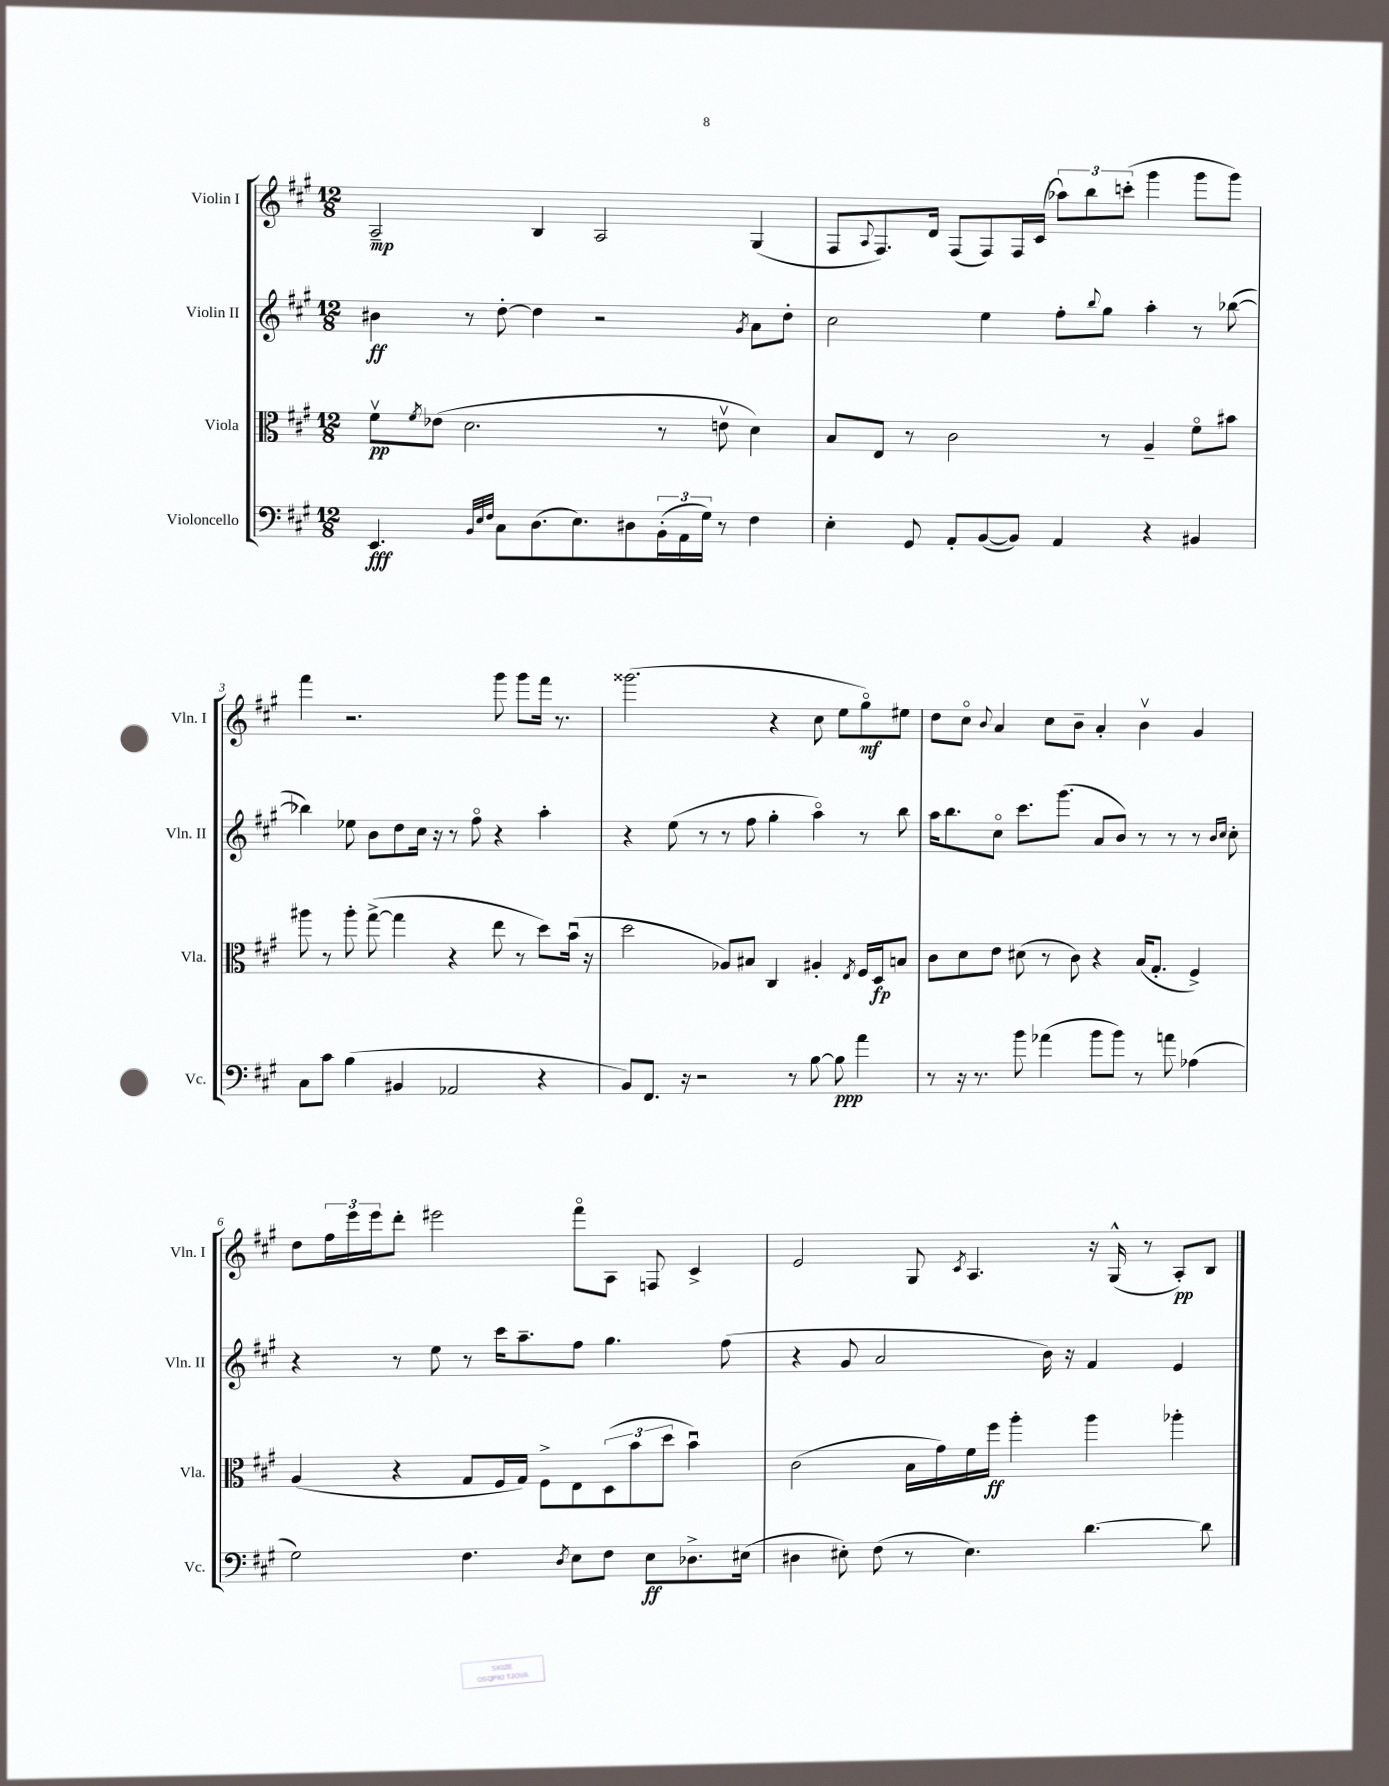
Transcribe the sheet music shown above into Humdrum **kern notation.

**kern	**dynam	**kern	**dynam	**kern	**dynam	**kern	**dynam
*part4	*part4	*part3	*part3	*part2	*part2	*part1	*part1
*staff4	*staff4	*staff3	*staff3	*staff2	*staff2	*staff1	*staff1
*I"Violoncello	*	*I"Viola	*	*I"Violin II	*	*I"Violin I	*
*I'Vc.	*	*I'Vla.	*	*I'Vln. II	*	*I'Vln. I	*
*clefF4	*	*clefC3	*	*clefG2	*	*clefG2	*
*k[f#c#g#]	*	*k[f#c#g#]	*	*k[f#c#g#]	*	*k[f#c#g#]	*
*M12/8	*	*M12/8	*	*M12/8	*	*M12/8	*
=1	=1	=1	=1	=1	=1	=1	=1
4.EE/	fff	8f#v\L	pp	4b#X\	ff	2A~/	mp
.	.	8qf#/	.	.	.	.	.
.	.	(8e-X\J	.	.	.	.	.
.	.	2.d\	.	8r	.	.	.
32qqBB/LLL	.	.	.	.	.	.	.
32qqE/	.	.	.	.	.	.	.
32qqF#/JJJ	.	.	.	.	.	.	.
8C#\L	.	.	.	[8dd'\	.	.	.
(8.D\	.	.	.	4dd\]	.	4B/	.
8.E\)	.	.	.	.	.	.	.
.	.	.	.	2r	.	2A/	.
8D#X\	.	.	.	.	.	.	.
(24BB'\L	.	8r	.	.	.	.	.
24AA\	.	.	.	.	.	.	.
24G#\JJ)	.	.	.	.	.	.	.
8r	.	8env\	.	.	.	.	.
.	.	.	.	8qg#/	.	.	.
4F#\	.	4d\)	.	8a\L	.	(4G#/	.
.	.	.	.	8dd'\J	.	.	.
=2	=2	=2	=2	=2	=2	=2	=2
4E'\	.	8B/L	.	2cc#\	.	8F#/L	.
.	.	.	.	.	.	8qqA/	.
.	.	8E/J	.	.	.	8.F#/)	.
8GG#/	.	8r	.	.	.	.	.
.	.	.	.	.	.	16d/Jk	.
8AA'/L	.	2c#\	.	.	.	(8F#/L	.
([8BB/	.	.	.	4ee\	.	8F#/)	.
8BB/J])	.	.	.	.	.	16F#/L	.
.	.	.	.	.	.	(16c#/JJ	.
4AA/	.	.	.	8ff#'\L	.	12aa-X\L)	.
.	.	.	.	.	.	12bb\	.
.	.	.	.	8qqbb/	.	.	.
.	.	8r	.	8gg#\J	.	.	.
.	.	.	.	.	.	(12cccn'\J	.
4r	.	4A~/	.	4aa'\	.	4ggg#\	.
4BB#X/	.	8f#\L	.	8r	.	8ggg#\L	.
.	.	8b#X\J	.	([8bb-X\	.	8ggg#\J)	.
!!LO:LB:g=z
=3	=3	=3	=3	=3	=3	=3	=3
8C#\L	.	8aa#X\	.	4bb-X\])	.	4fff#\	.
8c#\J	.	8r	.	.	.	.	.
(4B\	.	8aa#'\	.	8ee-X\	.	2.r	.
.	.	([8gg#^\	.	8b\L	.	.	.
4BB#X/	.	4gg#\]	.	8dd\	.	.	.
.	.	.	.	16cc#\Jk	.	.	.
.	.	.	.	16r	.	.	.
2AA-X/	.	4r	.	8r	.	.	.
.	.	.	.	8ff#\	.	.	.
.	.	8ee\	.	4r	.	8ggg#\	.
.	.	8r	.	.	.	8ggg#\L	.
4r	.	8dd\L)	.	4aa'\	.	16fff#\Jk	.
.	.	.	.	.	.	8.r	.
.	.	(16bu\Jk	.	.	.	.	.
.	.	16r	.	.	.	.	.
=4	=4	=4	=4	=4	=4	=4	=4
8BB/L)	.	2dd\	.	4r	.	(2.ggg##X\	.
8.FF#/J	.	.	.	.	.	.	.
.	.	.	.	(8ee\	.	.	.
16r	.	.	.	.	.	.	.
2r	.	.	.	8r	.	.	.
.	.	8A-X/L)	.	8r	.	.	.
.	.	8B#X/J	.	8ff#\	.	.	.
.	.	4C#/	.	4gg#'\	.	4r	.
8r	.	.	.	.	.	.	.
[8B\	.	4A#X'/	.	4aa\)	.	8cc#\	.
8B\]	ppp	.	.	.	.	8ee\L	.
.	.	8qE/	.	.	.	.	.
4a\	.	16F#/LL	.	8r	.	8gg#\)	mf
.	.	16D/J	fp	.	.	.	.
.	.	8Bn/J	.	8bb\	.	8ee#X\J	.
=5	=5	=5	=5	=5	=5	=5	=5
8r	.	8c#\L	.	16aa\KL	.	8dd\L	.
.	.	.	.	8.bb\	.	.	.
16r	.	8d\	.	.	.	8cc#\J	.
8.r	.	.	.	.	.	.	.
.	.	.	.	.	.	8qqb/	.
.	.	8e\J	.	8cc#\J	.	4a/	.
8b\	.	(8d#X\	.	8.ccc#\L	.	.	.
(4a-X\	.	8r	.	.	.	8cc#\L	.
.	.	.	.	(8.ggg#\J	.	.	.
.	.	8c#\)	.	.	.	8b~\J	.
8b\L	.	4r	.	8a/L	.	4a'/	.
8b\J)	.	.	.	8b/J)	.	.	.
8r	.	(16B/KL	.	8r	.	4bv\	.
.	.	8.G#'/J	.	.	.	.	.
8an\	.	.	.	8r	.	.	.
(4A-X\	.	4F#^/)	.	8r	.	4g#/	.
.	.	.	.	16qqb/LL	.	.	.
.	.	.	.	16qqcc#/JJ	.	.	.
.	.	.	.	8cc#'\	.	.	.
!!LO:LB:g=z
=6	=6	=6	=6	=6	=6	=6	=6
2G#\)	.	(4A/	.	4r	.	8dd\L	.
.	.	.	.	.	.	24ff#\L	.
.	.	.	.	.	.	24eee\	.
.	.	.	.	.	.	24eee\J	.
.	.	4r	.	8r	.	8ddd'\J	.
.	.	.	.	8ee\	.	2eee#X\	.
4.F#\	.	8G#/L	.	8r	.	.	.
.	.	16F#/L	.	16ccc#\KL	.	.	.
.	.	16G#/JJ)	.	8.aa~\	.	.	.
.	.	8F#^\L	.	.	.	.	.
8qD/	.	.	.	.	.	.	.
8E\L	.	8E\	.	8ff#\J	.	8fff#\L	.
8F#\J	.	(12D\	.	4.gg#\	.	8A\J	.
.	.	12b\	.	.	.	.	.
8E\L	ff	.	.	.	.	8Fn/	.
.	.	12dd\J	.	.	.	.	.
8.D-X^\	.	4bu\)	.	.	.	4c#^/	.
.	.	.	.	(8ff#\	.	.	.
(16E#X\Jk	.	.	.	.	.	.	.
=7	=7	=7	=7	=7	=7	=7	=7
4D#X\	.	(2c#\	.	4r	.	2e/	.
8E#X'\)	.	.	.	8g#/	.	.	.
(8F#\	.	.	.	2a/	.	.	.
8r	.	16B\LL	.	.	.	8G#/	.
.	.	16g#\)	.	.	.	.	.
.	.	.	.	.	.	8qc#/	.
4.E#\)	.	16f#\	.	.	.	4.A/	.
.	.	16ff#\JJ	ff	.	.	.	.
.	.	4aa'\	.	.	.	.	.
.	.	.	.	16b\)	.	.	.
.	.	.	.	16r	.	.	.
[4.d\	.	4aa\	.	4f#/	.	16r	.
.	.	.	.	.	.	(16G#^^/	.
.	.	.	.	.	.	8r	.
.	.	4aa-X'\	.	4e/	.	8A'/L)	pp
8d\]	.	.	.	.	.	8B/J	.
==	==	==	==	==	==	==	==
*-	*-	*-	*-	*-	*-	*-	*-
